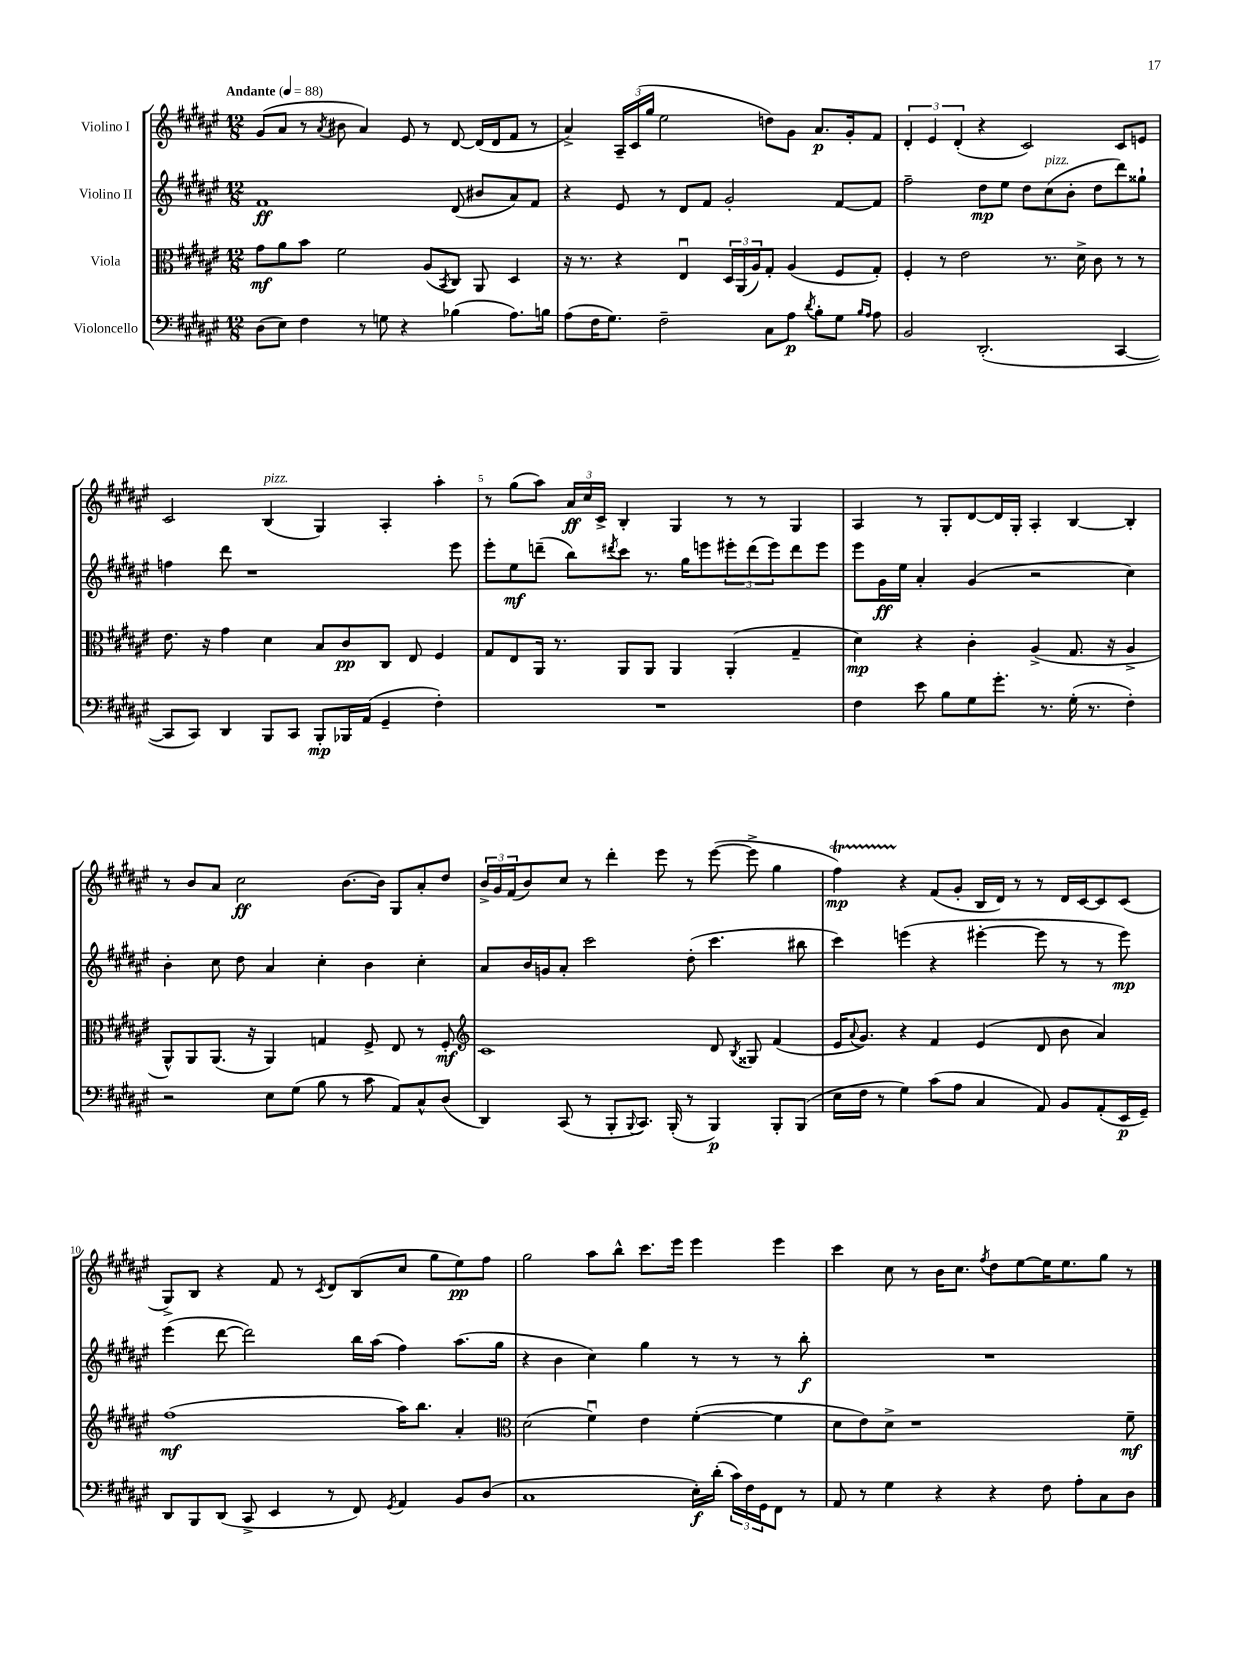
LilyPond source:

<<
\new StaffGroup <<
\new Staff = "s0" \with { instrumentName = "Violino I" } {
    \clef treble \key fis \major \numericTimeSignature \time 12/8 \tempo "Andante" 4 = 88
    gis'8( ais'8 r8 \acciaccatura { ais'8 } bis'8 ais'4) eis'8 r8 dis'8~ dis'16( dis'16 fis'8 r8 |
    ais'4->) \tuplet 3/2 { ais16-- cis'16( gis''16 } eis''2 d''8) gis'8 ais'8.\p gis'16-. fis'8 |
    \tuplet 3/2 { dis'4-. eis'4 dis'4-.( } r4 cis'2) cis'8 e'8 |
    cis'2 b4^\markup { \italic "pizz." }( gis4) ais4-. ais''4-. |
    r8 gis''8( ais''8) \tuplet 3/2 { ais'16\ff cis''16 cis'16-> } b4-. gis4 r8 r8 gis4 |
    ais4 r8 gis8-. dis'8~ dis'16 gis16-. ais4-. b4~ b4-. |
    r8 b'8 ais'8 cis''2\ff b'8.~ b'16 gis8 ais'8-. dis''8 |
    \tuplet 3/2 { b'16-> gis'16 fis'16( } b'8) cis''8 r8 dis'''4-. eis'''8 r8 eis'''8~( eis'''8-> gis''4 |
    fis''4\startTrillSpan\mp) r4\stopTrillSpan fis'8( gis'8-. b16 dis'16) r8 r8 dis'16 cis'16~ cis'8 cis'8( |
    gis8->) b8 r4 fis'8 r8 \acciaccatura { cis'8 } dis'8 b8( cis''8 gis''8 eis''8\pp) fis''8 |
    gis''2 ais''8 b''8-^ cis'''8. eis'''16 eis'''4 eis'''4 |
    cis'''4 cis''8 r8 b'16 cis''8. \acciaccatura { fis''8 } dis''8 eis''8~ eis''16 eis''8. gis''8 r8 \bar "|." |
}
\new Staff = "s1" \with { instrumentName = "Violino II" } {
    \clef treble \key fis \major \numericTimeSignature \time 12/8
    fis'1\ff dis'8( bis'8 ais'8) fis'8 |
    r4 eis'8 r8 dis'8 fis'8 gis'2-. fis'8~ fis'8 |
    fis''2-- dis''8\mp eis''8 dis''8 cis''8^\markup { \italic "pizz." }( b'8-. dis''8 dis'''8) gisis''8-! |
    f''4 dis'''8 r1 eis'''8 |
    eis'''8-. eis''8\mf d'''8--( b''8) \acciaccatura { dis'''8 } cis'''8 r8. gis''16 e'''8 \tuplet 3/2 { eis'''8-. dis'''8( eis'''8) } dis'''8 eis'''8 |
    eis'''8 gis'16\ff eis''16 ais'4-. gis'4( r2 cis''4) |
    b'4-. cis''8 dis''8 ais'4 cis''4-. b'4 cis''4-. |
    ais'8 b'16 g'16 ais'8-. cis'''2 dis''8-.( cis'''4. bis''8 |
    cis'''4) e'''4( r4 eis'''4~-. eis'''8 r8 r8 eis'''8\mp) |
    eis'''4( dis'''8~ dis'''2) b''16 ais''16( fis''4) ais''8.( gis''16 |
    r4 b'4 cis''4) gis''4 r8 r8 r8 b''8-.\f |
    R1. \bar "|." |
}
\new Staff = "s2" \with { instrumentName = "Viola" } {
    \clef alto \key fis \major \numericTimeSignature \time 12/8
    gis'8\mf ais'8 b'8 fis'2 ais8( \acciaccatura { b,8 } cis8) ais,8 dis4 |
    r16 r8. r4 eis4\downbow \tuplet 3/2 { dis16 ais,16( ais16) } gis8-. ais4( fis8 gis8-.) |
    fis4-. r8 eis'2 r8. dis'16-> cis'8 r8 r8 |
    eis'8. r16 gis'4 dis'4 b8 cis'8\pp cis8 eis8 fis4 |
    gis8 eis8 ais,16 r8. ais,8 ais,8 ais,4 ais,4-.( gis4-- |
    dis'4\mp) r4 cis'4-. ais4->( gis8. r16 ais4-> |
    ais,8-^) ais,8 ais,8.( r16 ais,4) g4 fis8-> eis8 r8 fis8-.\mf |
    \clef treble cis'1 dis'8 \acciaccatura { b8 } gisis8 fis'4( |
    eis'16 \appoggiatura { ais'8 } gis'8.) r4 fis'4 eis'4( dis'8 b'8 ais'4) |
    fis''1\mf( ais''16) b''8. ais'4-. |
    \clef alto dis'2( fis'4\downbow) eis'4 fis'4~-.( fis'4 |
    dis'8 eis'8) dis'8-> r1 fis'8--\mf \bar "|." |
}
\new Staff = "s3" \with { instrumentName = "Violoncello" } {
    \clef bass \key fis \major \numericTimeSignature \time 12/8
    dis8( eis8) fis4 r8 g8 r4 bes4( ais8.) b16 |
    ais8( fis16 gis8.) fis2-- cis8 ais8\p \acciaccatura { dis'8 } b8-. gis8 \grace { b16 ais16 } ais8 |
    b,2 dis,2.-.( cis,4~ |
    cis,8 cis,8) dis,4 b,,8 cis,8 b,,8-.\mp bes,,16 ais,16( gis,4-- fis4-.) |
    R1. |
    fis4 eis'8 b8 gis8 gis'8.-. r8. gis16-.( r8. fis4-.) |
    r2 eis8 gis8( b8 r8 cis'8 ais,8) cis8-^ dis8( |
    dis,4) cis,8( r8 b,,8-. \appoggiatura { b,,8 } cis,8.) b,,16-.( r8 b,,4\p) b,,8-. b,,8( |
    eis16 fis16 r8 gis4) cis'8( ais8 cis4 ais,8) b,8 ais,8-.( eis,16\p gis,16--) |
    dis,8 b,,8 dis,8( cis,8-> eis,4 r8 fis,8) \acciaccatura { gis,8 } ais,4 b,8 dis8( |
    cis1 eis16-.\f) dis'16-.( \tuplet 3/2 { cis'16) fis16 gis,16 } fis,8 r8 |
    ais,8 r8 gis4 r4 r4 fis8 ais8-. cis8 dis8 \bar "|." |
}
>>
>>
\layout { \context { \Score \override BarNumber.break-visibility = ##(#f #t #t) barNumberVisibility = #(every-nth-bar-number-visible 5) } }
